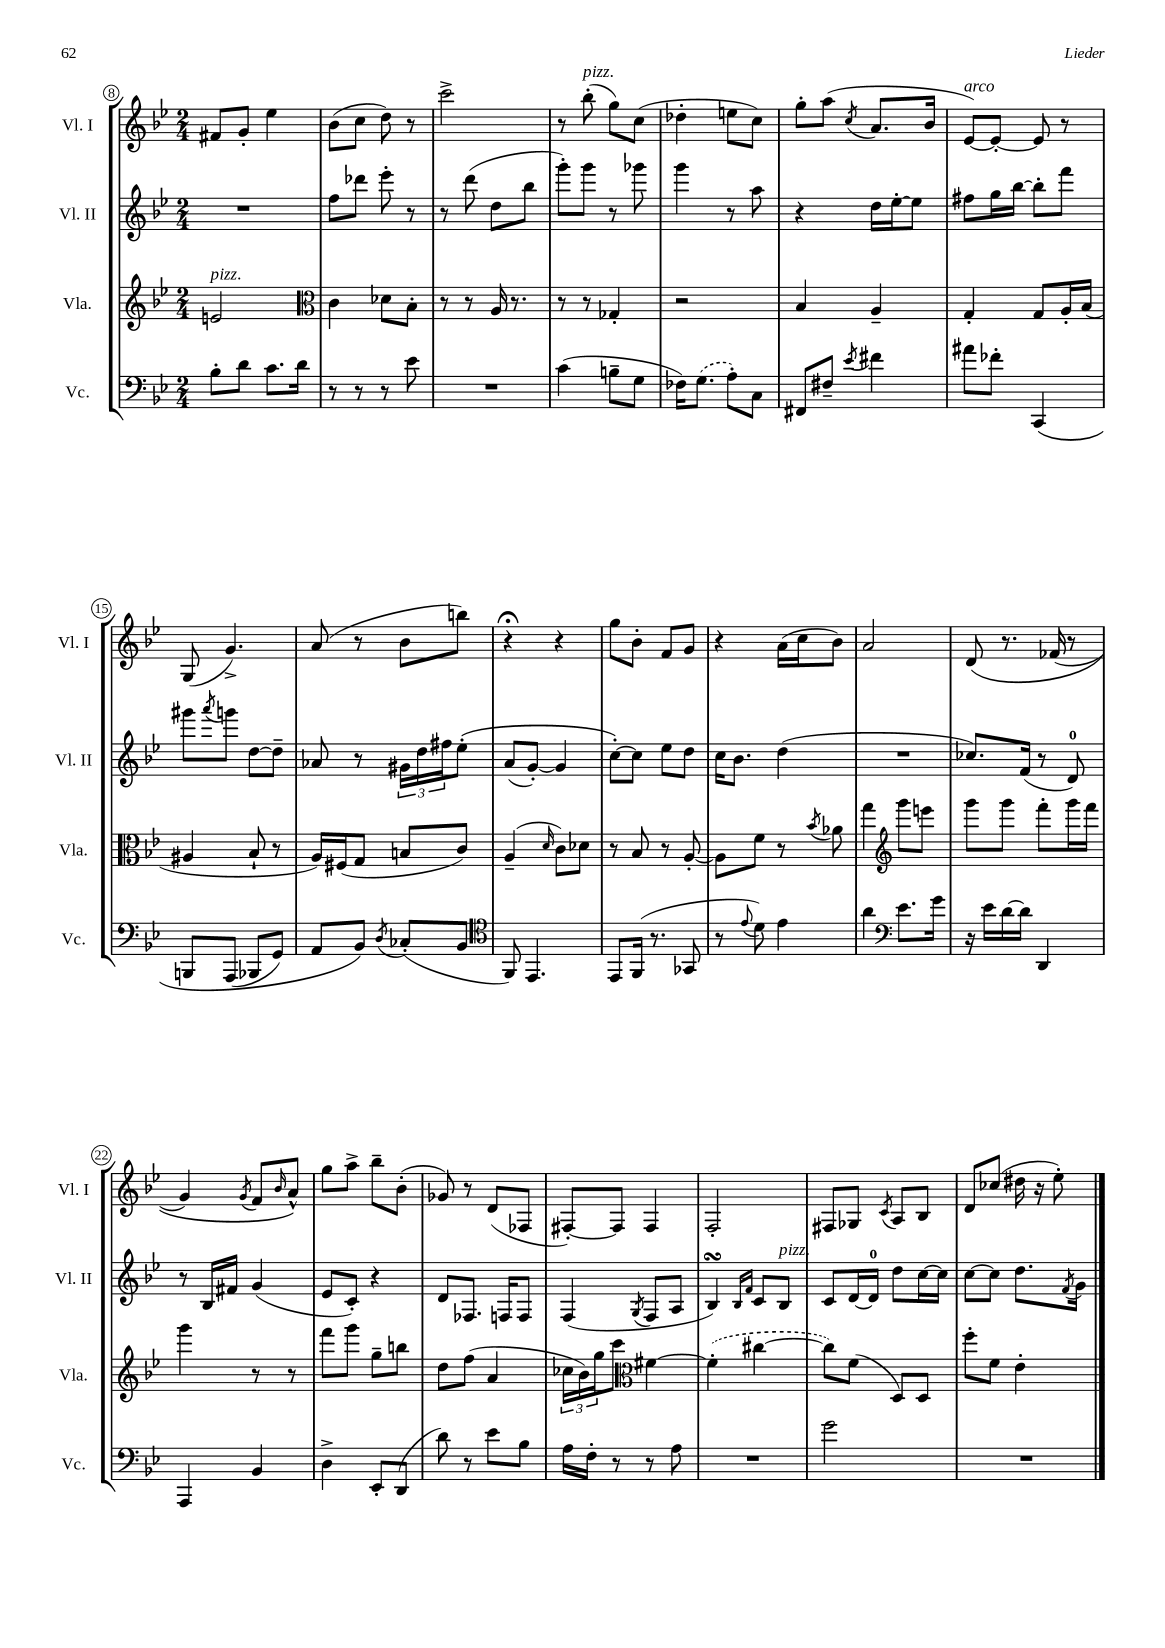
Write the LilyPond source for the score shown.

<<
\new StaffGroup <<
\new Staff = "s0" \with { instrumentName = "Vl. I" shortInstrumentName = "Vl. I" } {
    \clef treble \key bes \major \numericTimeSignature \time 2/4
    fis'8 g'8-. ees''4 |
    bes'8( c''8 d''8) r8 |
    c'''2-> |
    r8 bes''8-.^\markup { \italic "pizz." }( g''8) c''8( |
    des''4-. e''8 c''8) |
    g''8-. a''8( \acciaccatura { c''8 } a'8. bes'16 |
    ees'8~^\markup { \italic "arco" }) ees'8~-. ees'8 r8 |
    g8( g'4.->) |
    a'8( r8 bes'8 b''8) |
    r4\fermata r4 |
    g''8 bes'8-. f'8 g'8 |
    r4 a'16( c''16 bes'8) |
    a'2 |
    d'8\( r8. fes'16( r8 |
    g'4) \acciaccatura { g'8 } f'8 \grace { bes'16 } a'8-^\) |
    g''8 a''8-> bes''8-- bes'8-.( |
    ges'8) r8 d'8( fes8 |
    fis8~-.) fis8 fis4 |
    f2-. |
    fis8 ges8 \acciaccatura { c'8 } a8 bes8 |
    d'8 ces''8( dis''16 r16 ees''8-.) \bar "|." |
}
\new Staff = "s1" \with { instrumentName = "Vl. II" shortInstrumentName = "Vl. II" } {
    \clef treble \key bes \major \numericTimeSignature \time 2/4
    R2 |
    f''8 des'''8 ees'''8-. r8 |
    r8 d'''8( d''8 bes''8 |
    g'''8-.) g'''8 r8 ges'''8 |
    g'''4 r8 a''8 |
    r4 d''16 ees''16~-. ees''8 |
    fis''8 g''16 bes''16~ bes''8-. f'''8 |
    gis'''8 \acciaccatura { a'''8 } g'''8 d''8~ d''8-- |
    aes'8 r8 \tuplet 3/2 { gis'16 d''16 fis''16 } ees''8-.\( |
    a'8( g'8~-.) g'4 |
    c''8~-.\) c''8 ees''8 d''8 |
    c''16 bes'8. d''4( |
    R2 |
    ces''8.) f'16( r8 d'8-0) |
    r8 bes16 fis'16 g'4( |
    ees'8 c'8-.) r4 |
    d'8 fes8. f16 f8 |
    f4( \acciaccatura { g8 } f8 a8 |
    bes4\turn) \grace { bes16 f'16 } c'8 bes8^\markup { \italic "pizz." } |
    c'8 d'16~ d'16-0 d''8 c''16~ c''16 |
    c''8~ c''8 d''8. \acciaccatura { f'8 } g'16 \bar "|." |
}
\new Staff = "s2" \with { instrumentName = "Vla." shortInstrumentName = "Vla." } {
    \clef treble \key bes \major \numericTimeSignature \time 2/4
    e'2^\markup { \italic "pizz." } |
    \clef alto c'4 des'8 bes8-. |
    r8 r8 a16 r8. |
    r8 r8 ges4-. |
    r2 |
    bes4 a4-- |
    g4-. g8 a16-. bes16( |
    ais4 bes8-! r8 |
    a16) fis16( g8 b8 c'8) |
    a4--( \grace { d'16 } c'8) des'8 |
    r8 bes8 r8 a8~-. |
    a8 f'8 r8 \acciaccatura { bes'8 } aes'8 |
    g''4 \clef treble g'''8 e'''8 |
    g'''8 g'''8 f'''8-. g'''16 f'''16 |
    g'''4 r8 r8 |
    f'''8 g'''8 g''8-- b''8 |
    d''8 f''8( a'4 |
    \tuplet 3/2 { ces''16 bes'16) g''16 } c'''8 \clef alto fis'4~ |
    \once \slurDashed fis'4-.( cis''4~ |
    cis''8) f'8( d8) d8 |
    f''8-. f'8 ees'4-. \bar "|." |
}
\new Staff = "s3" \with { instrumentName = "Vc." shortInstrumentName = "Vc." } {
    \clef bass \key bes \major \numericTimeSignature \time 2/4
    bes8-. d'8 c'8. d'16 |
    r8 r8 r8 ees'8 |
    R2 |
    c'4( b8-- g8 |
    fes16) \once \slurDashed g8.( a8-.) c8 |
    fis,8 fis8-- \acciaccatura { ees'8 } fis'4 |
    ais'8 fes'8-. c,4\( |
    b,,8 a,,8( bes,,8 g,8) |
    a,8 bes,8\) \acciaccatura { d8 } ces8-.( bes,8 |
    \clef tenor f,8) ees,4. |
    ees,8 f,16( r8. ges,8 |
    r8 \appoggiatura { ees'8 } d'8) ees'4 |
    a'4 \clef bass ees'8. g'16 |
    r16 ees'16 d'16~ d'16 d,4 |
    a,,4 bes,4 |
    d4-> ees,8-. d,8( |
    d'8) r8 ees'8 bes8 |
    a16 f16-. r8 r8 a8 |
    R2 |
    g'2 |
    R2 \bar "|." |
}
>>
>>
\layout { \context { \Score currentBarNumber = #8 \override BarNumber.stencil = #(make-stencil-circler 0.1 0.3 ly:text-interface::print) } }
